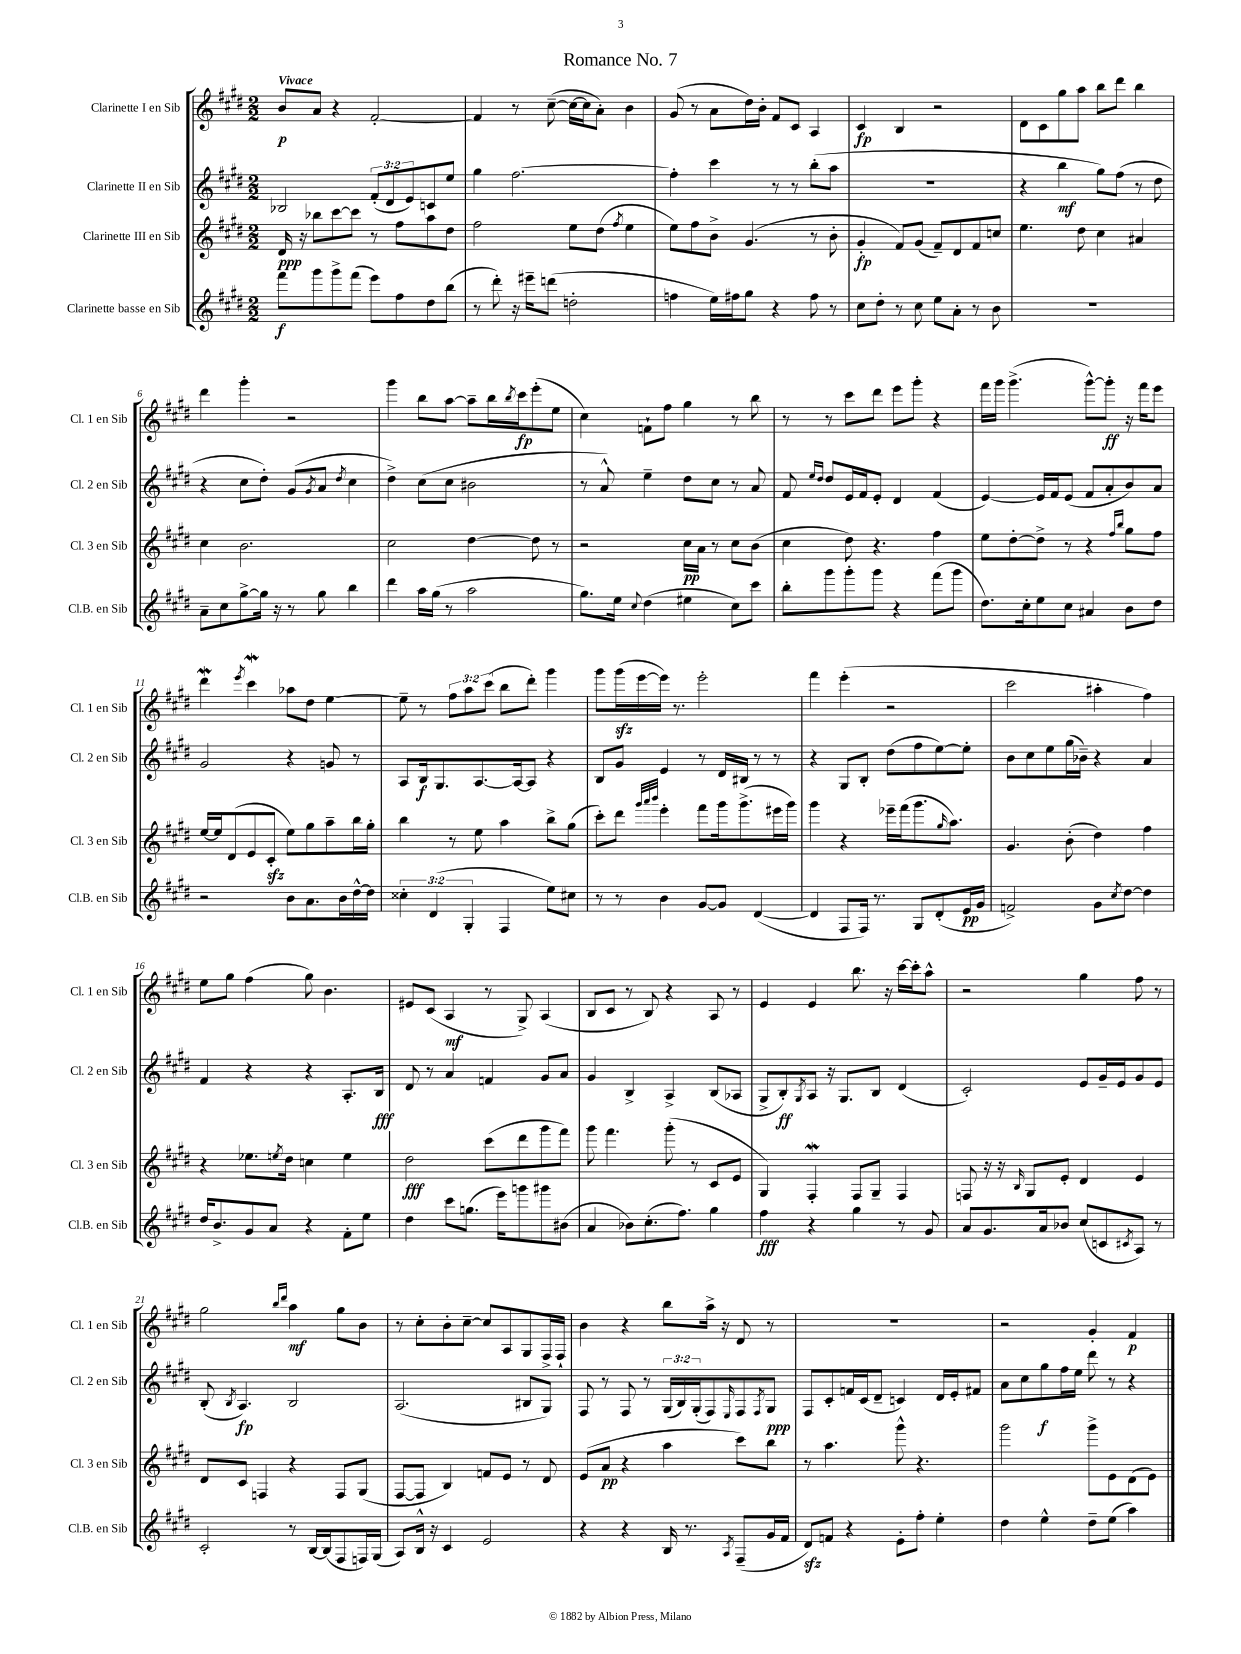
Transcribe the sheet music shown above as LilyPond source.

\header { title = "Romance No. 7" }
<<
\new StaffGroup <<
\new Staff = "s0" \with { instrumentName = "Clarinette I en Sib" shortInstrumentName = "Cl. 1 en Sib" } {
    \clef treble \key e \major \numericTimeSignature \time 2/2 \override Staff.TupletNumber.text = #tuplet-number::calc-fraction-text \tempo "Vivace"
    b'8\p a'8 r4 fis'2~-. |
    fis'4 r8 cis''8~--( cis''16~ cis''16 a'8-.) b'4 |
    gis'8( r8 a'8 dis''16) b'16-. fis'8 cis'8 a4 |
    cis'4\fp b4 r2 |
    dis'8 cis'8 gis''8 a''8 b''8 dis'''8 b''4 |
    dis'''4 gis'''4-. r2 |
    gis'''4 b''8 a''8~ a''8-- b''16 \acciaccatura { b''8 } cis'''16\fp e'''8-.( e''8 |
    cis''4) f'8-! fis''8 gis''4 r8 b''8 |
    r8 r8 cis'''8 dis'''8 e'''8 gis'''8-. r4 |
    fis'''16 gis'''16 gis'''4.->( gis'''8~-^) gis'''8-.\ff r16 fis'''16 e'''8 |
    dis'''4\mordent \acciaccatura { e'''8 } cis'''4\mordent aes''8 dis''8 e''4~ |
    e''8-- r8 \tuplet 3/2 { fis''8 a''8 cis'''8( } b''8 dis'''8-.) gis'''4 |
    gis'''8 gis'''16\sfz( e'''16~ e'''16) r8. e'''2-. |
    fis'''4 e'''4-.( r2 |
    cis'''2 ais''4-. fis''4) |
    e''8 gis''8 fis''4( gis''8) b'4. |
    eis'8 cis'8( a4\mf r8 gis8->) a4( |
    b8 cis'8 r8 b8) r4 a8 r8 |
    e'4 e'4 b''8. r16 cis'''16~ cis'''16-. a''8-^ |
    r2 gis''4 fis''8 r8 |
    gis''2 \grace { b''16 dis'''16 } a''4\mf gis''8 b'8 |
    r8 cis''8-. b'8-. cis''8~-- cis''8 a8 gis8 fis16-> fis16-! |
    b'4 r4 b''8 a''16-> r16 dis'8 r8 |
    R1 |
    r2 gis'4-. fis'4\p \bar "|." |
}
\new Staff = "s1" \with { instrumentName = "Clarinette II en Sib" shortInstrumentName = "Cl. 2 en Sib" } {
    \clef treble \key e \major \numericTimeSignature \time 2/2 \override Staff.TupletNumber.text = #tuplet-number::calc-fraction-text
    bes2 \tuplet 3/2 { fis'8-.( dis'8 e'8) } c'8 e''8 |
    gis''4 fis''2.~ |
    fis''4-. cis'''4 r8 r8 b''8-.( a''8 |
    R1 |
    r4 b''4\mf gis''8) fis''8( r8 dis''8 |
    r4 cis''8 dis''8-.) gis'8( \acciaccatura { gis'8 } a'8 \acciaccatura { dis''8 } cis''4 |
    dis''4->) cis''8( cis''8 bis'2 |
    r8 a'8-^) e''4-- dis''8 cis''8 r8 a'8 |
    fis'8 \grace { e''16 dis''16 } dis''8 e'16 fis'16 e'8-. dis'4 fis'4( |
    e'4~) e'16 fis'16 e'8( fis'8 a'8-. b'8) a'8 |
    gis'2 r4 g'8 r8 |
    a8 b16\f gis8. a8.~ a16~ a8 r4 |
    b8 gis'8 e'4 r8 dis'16 bis16 r8 r8 |
    r4 gis8 b8-. dis''8( fis''8 e''8~) e''8-. |
    b'8 cis''8 e''8 gis''16( bes'16--) r4 a'4 |
    fis'4 r4 r4 a8.-. b16\fff |
    dis'8 r8 a'4 f'4 gis'8 a'8 |
    gis'4 b4-> a4-> b8( aes8 |
    gis8-> b8-.\ff) \acciaccatura { gis8 } a8 r16 gis8. b8 dis'4( |
    cis'2-.) e'8 gis'16-- e'16 gis'8 e'8 |
    b8-.( \acciaccatura { b8 } a4.\fp) b2 |
    a2.( bis8 gis8) |
    fis8 r8 fis8 r8 \tuplet 3/2 { gis16( b16) gis16-.( } fis8) \grace { e16 } fis8 \acciaccatura { fis8 } gis8\ppp |
    fis8 cis'8-. f'16 cis'16( dis'8-- c'4) dis'16 e'16-. fis'8 |
    a'8 cis''8 gis''8\f fis''16 e''16 dis'''8 r8 r4 \bar "|." |
}
\new Staff = "s2" \with { instrumentName = "Clarinette III en Sib" shortInstrumentName = "Cl. 3 en Sib" } {
    \clef treble \key e \major \numericTimeSignature \time 2/2
    dis'16\ppp r16 bes''8 cis'''8~ cis'''8 r8 fis''8 a''8 dis''8 |
    fis''2 e''8 dis''8( \acciaccatura { fis''8 } e''4 |
    e''8) fis''8 b'8-> gis'4.( r8 b'8-. |
    gis'4-.\fp fis'8) gis'8( fis'8--) dis'8 fis'8 c''8 |
    e''4. dis''8 cis''4 ais'4 |
    cis''4 b'2. |
    cis''2 dis''4~ dis''8 r8 |
    r2 cis''16\pp a'16 r8 cis''8 b'8( |
    cis''4 dis''8) r4. fis''4 |
    e''8 dis''8~-. dis''8-> r8 r4 \grace { fis''16 b''16 } gis''8 fis''8 |
    e''16~ e''16 dis'8( e'8 cis'8-.\sfz e''8) gis''8 a''8-- b''16 gis''16-. |
    b''4 r8 e''8 a''4 b''8-> gis''8( |
    cis'''8-.) dis'''8 \grace { gis'''32 a'''32 b'''32 } e'''4-. fis'''8 gis'''16 gis'''8.->( eis'''16 gis'''16) |
    gis'''4 r4 ees'''16-- fis'''16( gis'''8. \grace { gis''16 } a''8.) |
    gis'4. b'8-.( dis''4) fis''4 |
    r4 ees''8. \acciaccatura { e''8 } dis''16 c''4 e''4 |
    dis''2\fff cis'''8( dis'''8 gis'''8 fis'''8) |
    gis'''8 fis'''4. gis'''8-.( r8 cis'8 e'8 |
    gis4) fis4-.\mordent fis8 gis8-- fis4 |
    f8 r16 r16 \grace { b16 } gis8 e'8-. dis'4 e'4 |
    dis'8 cis'8 f4 r4 f8 gis8( |
    fis8~ fis8 b4) f'8 e'8 r8 dis'8 |
    e'8( a'8\pp r4 a''4 cis'''8) b''8 |
    r8 a''4. gis'''8-^ r4. |
    gis'''2 gis'''8-> e'8 dis'8( e'8) \bar "|." |
}
\new Staff = "s3" \with { instrumentName = "Clarinette basse en Sib" shortInstrumentName = "Cl.B. en Sib" } {
    \clef treble \key e \major \numericTimeSignature \time 2/2 \override Staff.TupletNumber.text = #tuplet-number::calc-fraction-text
    fis'''8\f gis'''8 gis'''8-> fis'''8( e'''8) fis''8 dis''8 b''8( |
    r8 dis'''8-.) r16 eis'''16-- d'''8( d''2-. |
    f''4 e''16) fis''16 gis''8 r4 fis''8 r8 |
    cis''8 dis''8-. r8 cis''8 e''8 a'8-. r8 b'8 |
    R1 |
    a'8-- cis''8 gis''8~-> gis''16 r16 r8 gis''8 b''4 |
    dis'''4 a''16 gis''16( r8 a''2 |
    gis''8.) e''16 \appoggiatura { cis''8 } dis''4( eis''4 cis''8) cis'''8 |
    b''8-. gis'''8 gis'''8-. gis'''8 r4 fis'''8( gis'''8 |
    dis''8.) cis''16-. e''8 cis''8 ais'4 b'8 dis''8 |
    r2 b'8 a'8. b'16 dis''16~-^ dis''16 |
    \tuplet 3/2 { cisis''4-. dis'4( gis4-. } fis4 e''8) cis''8 |
    r8 r8 b'4 gis'8~ gis'8 dis'4~( |
    dis'4 fis8 fis16) r8. gis8 dis'8-.( e'16\pp gis'16 |
    f'2->) gis'8 \acciaccatura { cis''8 } dis''8~ dis''4 |
    dis''16 b'8.-> gis'8 a'8 r4 fis'8-. e''8 |
    dis''4 cis'''8 g''8.( e'''16) g'''8 gis'''8 bis'8( |
    a'4 bes'8) cis''8.-.( fis''8.) gis''4 |
    fis''4\fff r4 gis''4 r8 gis'8 |
    a'8 gis'8. a'16 bes'8 cis''8( c'8 \acciaccatura { cis'8 } a8) r8 |
    cis'2-. r8 b16~ b16( fis8 f16) gis16( |
    a8) b16-^ r16 cis'4 e'2 |
    r4 r4 b16 r8. \acciaccatura { a8 } fis8--( gis'16 fis'16 |
    dis'8\sfz) f'8 r4 e'8-. fis''8-. e''4-. |
    dis''4 e''4-^ dis''8-- e''8( a''4) \bar "|." |
}
>>
>>
